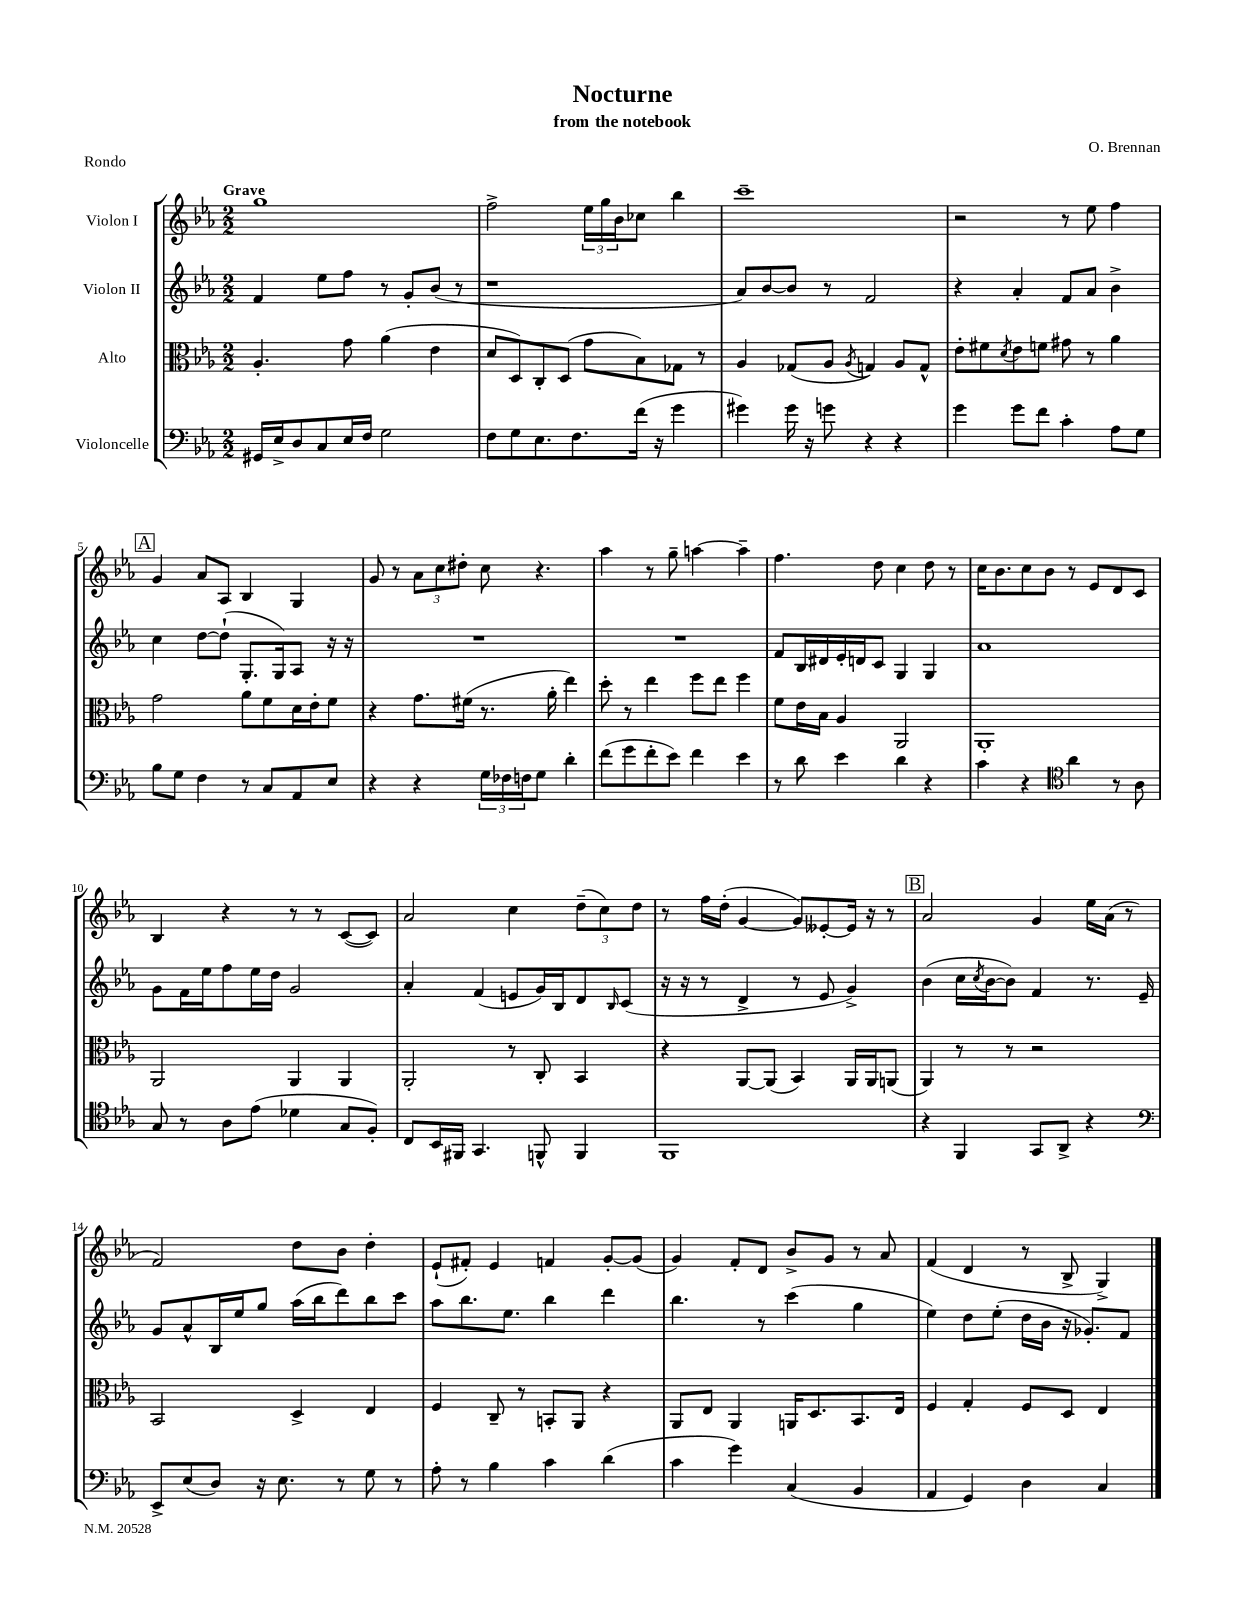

**kern	**kern	**kern	**kern
*staff4	*staff3	*staff2	*staff1
*clefF4	*clefC3	*clefG2	*clefG2
*k[b-e-a-]	*k[b-e-a-]	*k[b-e-a-]	*k[b-e-a-]
*M2/2	*M2/2	*M2/2	*M2/2
16GG#	4.A-'	4f	1gg
16E-^	.	.	.
8D	.	.	.
8C	.	8ee-	.
16E-	8g	8ff	.
16F	.	.	.
2G	(4a-	8r	.
.	.	8g'	.
.	4e-	(8b-	.
.	.	8r	.
=	=	=	=
8F	8d	1r	2ff^
8G	8D)	.	.
8.E-	8C'	.	.
.	(8D	.	.
8.F	.	.	.
.	8g	.	24ee-
.	.	.	24gg
.	.	.	24b-
(16f	8B-)	.	8cc-
16r	.	.	.
4g	8G-	.	4bb-
.	8r	.	.
=	=	=	=
4g#)	4A-	8a-)	1ccc~
.	.	[8b-	.
16g#	(8G-	8b-]	.
16r	.	.	.
8g	8A-	8r	.
.	8qA-	.	.
4r	4G)	2f	.
4r	8A-	.	.
.	8G^^	.	.
=	=	=	=
4g	8e-'	4r	2r
.	8f#	.	.
.	8qd	.	.
8g	8e-	4a-'	.
8f	8f	.	.
4c'	8g#	8f	8r
.	8r	8a-	8ee-
8A-	4a-	4b-^	4ff
8G	.	.	.
=	=	=	=
8B-	2g	4cc	4g
8G	.	.	.
4F	.	[8dd	8a-
.	.	(8dd`]	8A-
8r	8a-	8.G'	4B-
8C	8f	.	.
.	.	16G)	.
8AA-	16d	8A-	4G
.	16e-'	.	.
8E-	8f	16r	.
.	.	16r	.
=	=	=	=
4r	4r	1r	8g
.	.	.	8r
4r	8.g	.	12a-
.	.	.	12cc
.	.	.	12dd#'
.	(16f#	.	.
24G	8.r	.	8cc
24F-	.	.	.
24F	.	.	.
8G	.	.	4.r
.	16a-'	.	.
4d'	4ee-)	.	.
=	=	=	=
(8f	8dd'	1r	4aa-
8g	8r	.	.
8f'	4ee-	.	8r
8e-)	.	.	8gg~
4f	8ff	.	[4aa
.	8ee-	.	.
4e-	4ff	.	4aa~]
=	=	=	=
8r	8f	8f	4.ff
8d	16e-	16B-	.
.	16B-	16d#	.
4e-	4A-	16e-'	.
.	.	16d	.
.	.	8c	8dd
4d	2AA-	4G	4cc
4r	.	4G	8dd
.	.	.	8r
=	=	=	=
4c	1AA-'	1a-	16cc
.	.	.	8.b-
4r	.	.	8cc
.	.	.	8b-
*clefC4	*	*	*
4a-	.	.	8r
.	.	.	8e-
8r	.	.	8d
8A-	.	.	8c
=	=	=	=
8G	2AA-	8g	4B-
8r	.	16f	.
.	.	16ee-	.
8A-	.	8ff	4r
(8e-	.	16ee-	.
.	.	16dd	.
4d-	4AA-	2g	8r
.	.	.	8r
8G	4AA-	.	([8c
8F')	.	.	8c])
=	=	=	=
8C	2AA-'	4a-'	2a-
16BB-	.	.	.
16FF#	.	.	.
4.GG	.	(4f	.
.	8r	8e	4cc
8FF^^	8C'	16g)	.
.	.	16B-	.
4FF	4BB-	8d	(12dd~
.	.	.	12cc)
.	.	16qqB-	.
.	.	(8c	.
.	.	.	12dd
=	=	=	=
1FF	4r	16r	8r
.	.	16r	.
.	.	8r	16ff
.	.	.	(16dd'
.	[8AA-	4d^	[4g
.	(8AA-]	.	.
.	4BB-)	8r	8g])
.	.	8e-	[8e--'
.	16AA-	4g^)	16e--]
.	16AA-	.	16r
.	(8AA	.	8r
=	=	=	=
4r	4AA-)	(4b-	2a-
4FF	8r	16cc	.
.	.	8qcc	.
.	.	[16b-	.
.	8r	8b-])	.
8GG	2r	4f	4g
8AA-^	.	.	.
4r	.	8.r	16ee-
.	.	.	(16a-
.	.	.	8r
.	.	16e-~	.
=	=	=	=
*clefF4	*	*	*
8EE-^	2BB-	8g	2f)
(8E-	.	8a-^^	.
8D)	.	16B-	.
.	.	16ee-	.
16r	.	8gg	.
8.E-	.	.	.
.	4D^	(16aa-	8dd
.	.	16bb-	.
8r	.	8ddd)	8b-
8G	4E-	8bb-	4dd'
8r	.	8ccc	.
=	=	=	=
8A-'	4F	8aa-	(8e-`
8r	.	8.bb-	8f#')
4B-	8C~	.	4e-
.	.	8.ee-	.
.	8r	.	.
4c	8BB'	4bb-	4f
.	8AA-	.	.
(4d	4r	4ddd	[8g'
.	.	.	(8g]
=	=	=	=
4c	8AA-	4.bb-	4g)
.	8E-	.	.
4g)	4AA-	.	8f'
.	.	8r	8d
(4C	16AA	(4ccc	8b-^
.	8.D	.	.
.	.	.	8g
4BB-	8.BB-	4gg	8r
.	.	.	8a-
.	16E-	.	.
=	=	=	=
4AA-	4F	4ee-)	(4f
4GG)	4G'	8dd	4d
.	.	(8ee-'	.
4D	8F	16dd	8r
.	.	16b-	.
.	8D	16r	8B-^
.	.	8.g-')	.
4C	4E-	.	4G^)
.	.	8f	.
==	==	==	==
*-	*-	*-	*-
